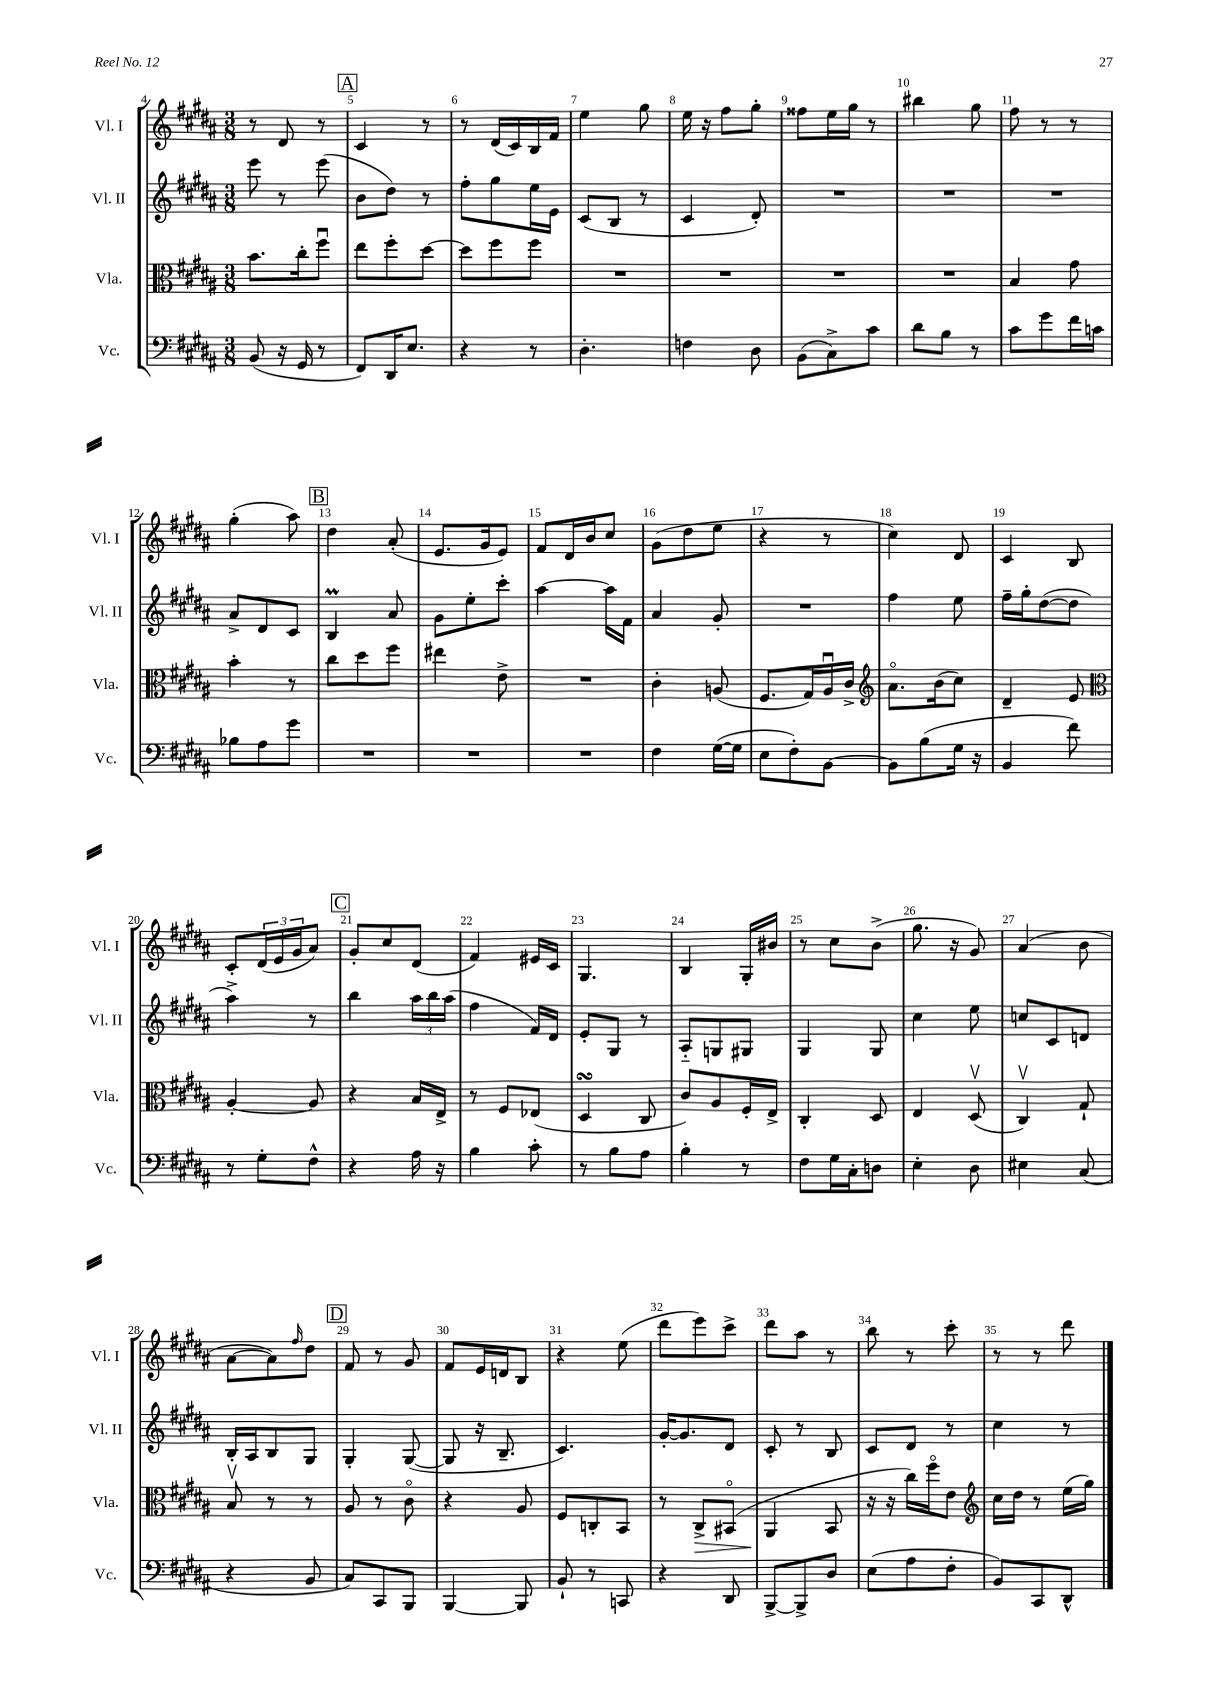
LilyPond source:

<<
\new StaffGroup <<
\new Staff = "s0" \with { instrumentName = "Vl. I" shortInstrumentName = "Vl. I" } {
    \clef treble \key b \major \numericTimeSignature \time 3/8
    r8 dis'8 r8 |
    \mark \markup { \box "A" } cis'4 r8 |
    r8 dis'16( cis'16) b16 fis'16 |
    e''4 gis''8 |
    e''16 r16 fis''8 gis''8-. |
    fisis''8 e''16 gis''16 r8 |
    bis''4 gis''8 |
    fis''8 r8 r8 |
    gis''4-.( ais''8) |
    \mark \markup { \box "B" } dis''4 ais'8-.( |
    e'8. gis'16 e'8) |
    fis'8 dis'16 b'16 cis''8 |
    gis'8( dis''8 e''8 |
    r4 r8 |
    cis''4) dis'8 |
    cis'4 b8 |
    cis'8-. \tuplet 3/2 { dis'16( e'16 gis'16 } ais'8) |
    \mark \markup { \box "C" } gis'8-. cis''8 dis'8( |
    fis'4) eis'16 cis'16 |
    gis4. |
    b4 gis16-. bis'16 |
    r8 cis''8 b'8->( |
    gis''8. r16 gis'8) |
    ais'4( b'8 |
    ais'8~ ais'8) \grace { fis''16 } dis''8 |
    \mark \markup { \box "D" } fis'8 r8 gis'8 |
    fis'8 e'16 d'16 b8 |
    r4 e''8( |
    dis'''8 e'''8) cis'''8-> |
    dis'''8 ais''8 r8 |
    b''8 r8 cis'''8-. |
    r8 r8 dis'''8 \bar "|." |
}
\new Staff = "s1" \with { instrumentName = "Vl. II" shortInstrumentName = "Vl. II" } {
    \clef treble \key b \major \numericTimeSignature \time 3/8
    e'''8 r8 e'''8( |
    \mark \markup { \box "A" } b'8 dis''8) r8 |
    fis''8-. gis''8 e''16 e'16 |
    cis'8( b8 r8 |
    cis'4 dis'8-.) |
    R4. |
    R4. |
    R4. |
    ais'8-> dis'8 cis'8 |
    \mark \markup { \box "B" } b4\prall ais'8 |
    gis'8 e''8-. cis'''8-. |
    ais''4~ ais''16 fis'16 |
    ais'4 gis'8-. |
    R4. |
    fis''4 e''8 |
    fis''16-- gis''16-. dis''8~( dis''8 |
    ais''4->) r8 |
    \mark \markup { \box "C" } b''4 \tuplet 3/2 { ais''16 b''16 ais''16( } |
    fis''4 fis'16) dis'16 |
    e'8-. gis8 r8 |
    ais8-_ g8 gis8 |
    gis4 gis8 |
    cis''4 e''8 |
    c''8 cis'8 d'8 |
    b16-. ais16 b8 gis8 |
    \mark \markup { \box "D" } gis4-. gis8~( |
    gis8 r16 b8.-- |
    cis'4.) |
    gis'16~-. gis'8. dis'8 |
    cis'8-. r8 b8 |
    cis'8 dis'8 r8 |
    cis''4 r8 \bar "|." |
}
\new Staff = "s2" \with { instrumentName = "Vla." shortInstrumentName = "Vla." } {
    \clef alto \key b \major \numericTimeSignature \time 3/8
    b'8. cis''16-. fis''8\downbow |
    \mark \markup { \box "A" } e''8 fis''8-. dis''8~ |
    dis''8 fis''8 fis''8 |
    R4. |
    R4. |
    R4. |
    R4. |
    b4 gis'8 |
    b'4-. r8 |
    \mark \markup { \box "B" } cis''8 dis''8 fis''8 |
    eis''4 e'8-> |
    R4. |
    cis'4-. a8( |
    fis8. gis16) ais16\downbow cis'16-> |
    \clef treble ais'8.\flageolet b'16( cis''8) |
    dis'4-- e'8 |
    \clef alto ais4~-. ais8 |
    \mark \markup { \box "C" } r4 b16 e16-> |
    r8 fis8 ees8( |
    dis4\turn cis8 |
    cis'8) ais8 fis16-. e16-> |
    cis4-. dis8 |
    e4 dis8\upbow( |
    cis4\upbow) gis8-! |
    b8\upbow r8 r8 |
    \mark \markup { \box "D" } ais8 r8 cis'8\flageolet |
    r4 ais8 |
    fis8 c8-. b,8 |
    r8 cis8->\> bis,8\flageolet( |
    ais,4\! b,8 |
    r16 r16 cis''16) fis''16\flageolet e'8 |
    \clef treble cis''16 dis''16 r8 e''16( gis''16) \bar "|." |
}
\new Staff = "s3" \with { instrumentName = "Vc." shortInstrumentName = "Vc." } {
    \clef bass \key b \major \numericTimeSignature \time 3/8
    b,8( r16 gis,16 r8 |
    \mark \markup { \box "A" } fis,8) dis,16 e8. |
    r4 r8 |
    dis4.-. |
    f4 dis8 |
    b,8( cis8->) cis'8 |
    dis'8 b8 r8 |
    cis'8 gis'8 fis'16 c'16 |
    bes8 ais8 gis'8 |
    \mark \markup { \box "B" } R4. |
    R4. |
    R4. |
    fis4 gis16~( gis16 |
    e8 fis8-.) b,8~ |
    b,8 b8( gis16 r16 |
    b,4 fis'8) |
    r8 gis8-. fis8-^ |
    \mark \markup { \box "C" } r4 ais16 r16 |
    b4 cis'8-. |
    r8 b8 ais8 |
    b4-. r8 |
    fis8 gis16 cis16-. d8 |
    e4-. dis8 |
    eis4 cis8( |
    r4 b,8 |
    \mark \markup { \box "D" } cis8) cis,8 b,,8 |
    b,,4~ b,,8 |
    b,8-! r8 c,8 |
    r4 dis,8 |
    b,,8~-> b,,8-> dis8 |
    e8( ais8 fis8-. |
    b,8) cis,8 dis,8-^ \bar "|." |
}
>>
>>
\layout { \context { \Score currentBarNumber = #4 \override BarNumber.break-visibility = ##(#f #t #t) barNumberVisibility = #all-bar-numbers-visible } }
